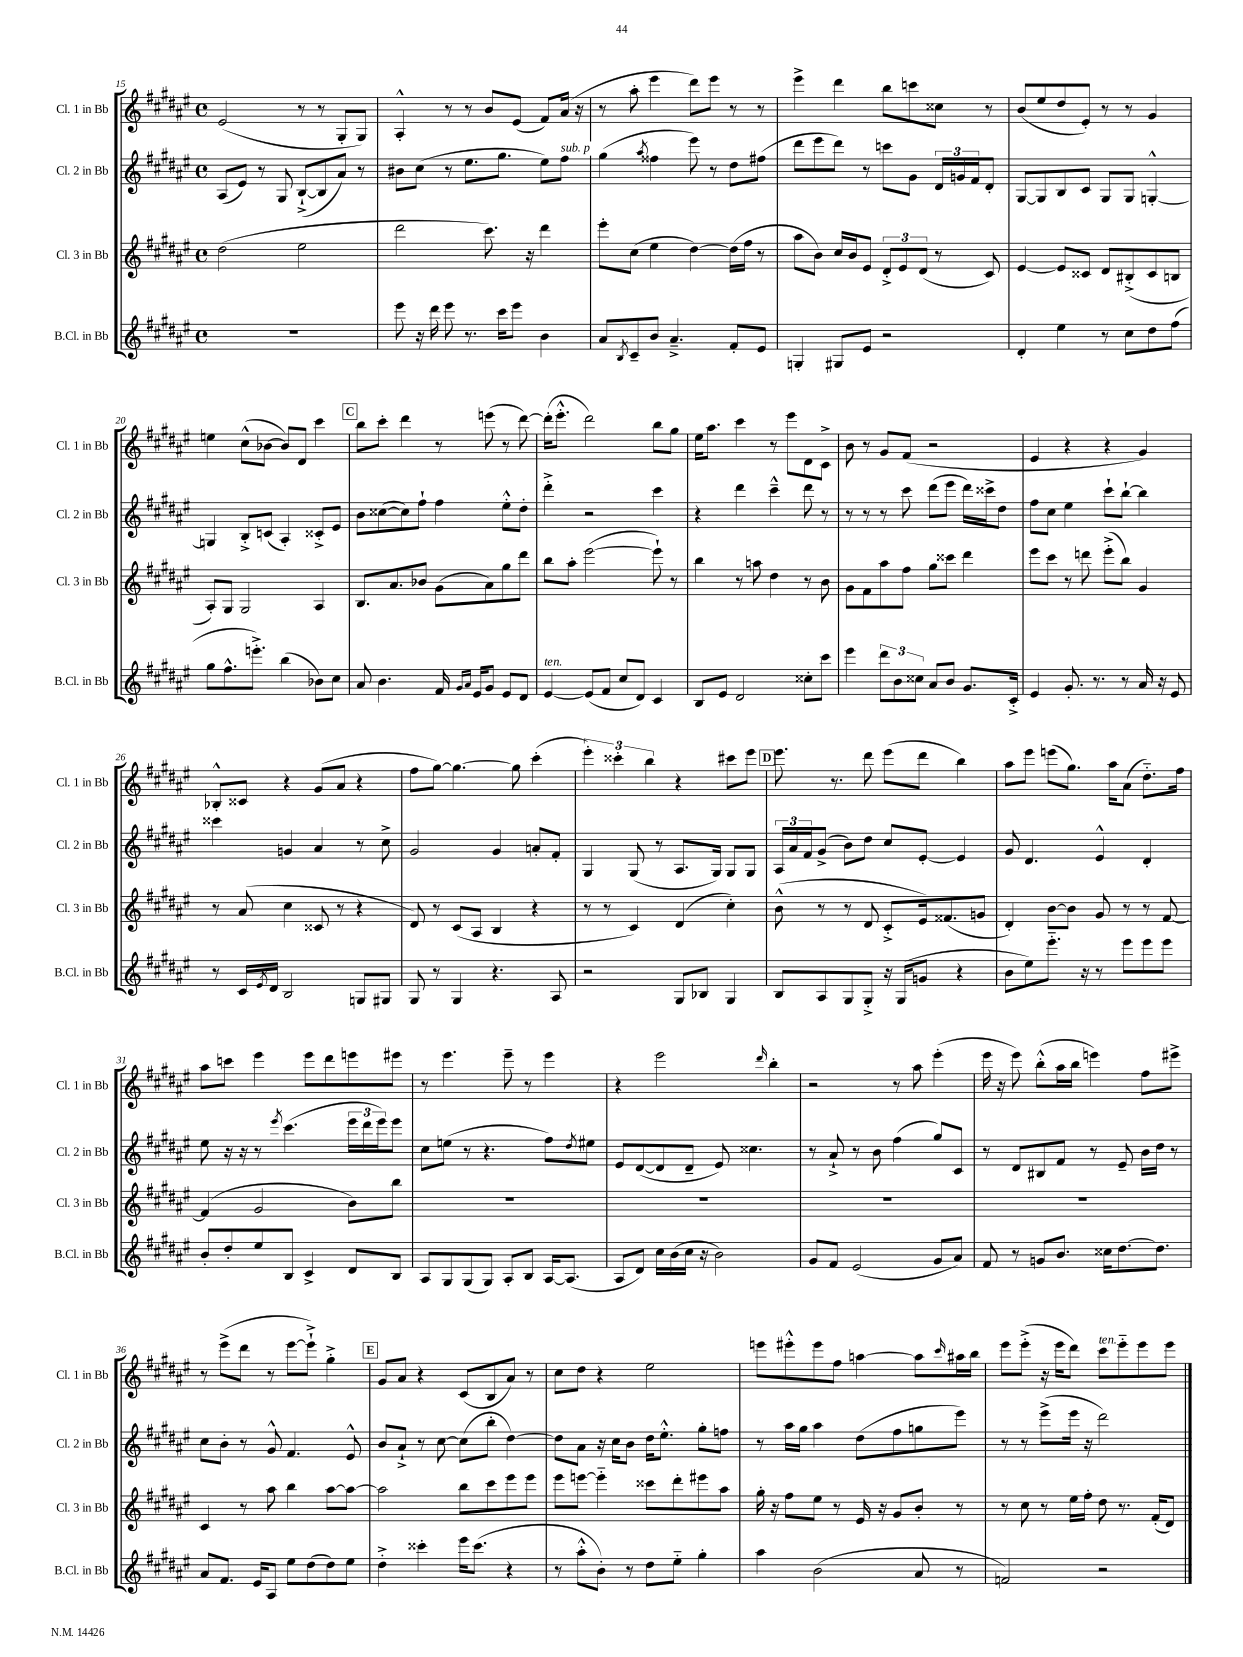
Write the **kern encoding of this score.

**kern	**kern	**kern	**kern
*part4	*part3	*part2	*part1
*staff4	*staff3	*staff2	*staff1
*I"B.Cl. in Bb	*I"Cl. 3 in Bb	*I"Cl. 2 in Bb	*I"Cl. 1 in Bb
*I'B.Cl. in Bb	*I'Cl. 3 in Bb	*I'Cl. 2 in Bb	*I'Cl. 1 in Bb
*clefG2	*clefG2	*clefG2	*clefG2
*k[f#c#g#d#a#e#]	*k[f#c#g#d#a#e#]	*k[f#c#g#d#a#e#]	*k[f#c#g#d#a#e#]
*M4/4	*M4/4	*M4/4	*M4/4
*met(c)	*met(c)	*met(c)	*met(c)
=15	=15	=15	=15
1r	(2dd#\	(8A#/L	(2e#/
.	.	8e#/J)	.
.	.	8r	.
.	.	8G#/	.
.	2ee#\	([8B`^/L	8r
.	.	8B/]	8r
.	.	8a#/J)	8G#'/L
.	.	8r	8G#/J)
=16	=16	=16	=16
8eee#\	2ddd#\	8b#X\L	4A#'^^/
16r	.	(8cc#\J	.
16ddd#\	.	.	.
8eee#\	.	8r	8r
8.r	.	8.ee#\L	8r
.	8.ccc#\)	.	8b/L
16ccc#\KL	.	8.gg#\J	.
8eee#\J	.	.	(8e#/J
.	16r	.	.
4b\	4ddd#\	8ee#\L)	8f#/L)
!	!	!LO:TX:a:i:t=sub. p	!
.	.	8ff#\J	(16a#/Jk
.	.	.	16r
=17	=17	=17	=17
8a#/L	8eee#'\L	(4gg#\	8r
8qB/	.	.	.
8c#~/	(8cc#\J	.	8aa#'\
.	.	8qaa#/	.
8b/J	4ee#\	4ff##X\	4eee#\
4.a#~^/	.	.	.
.	[4dd#\)	8eee#\)	8ddd#\L)
.	.	8r	8eee#\J
8f#'/L	(16dd#\LL]	8dd#\L	8r
.	16ff#\JJ	.	.
8e#/J	8r	(8ff#X\J	8r
=18	=18	=18	=18
4Gn'/	8aa#\L	8ddd#\L	4eee#^\
.	8b\J)	8eee#\	.
8G#X/L	16cc#/LL	8ddd#\J)	4ddd#\
.	16b/J	.	.
8e#/J	8e#/J	8r	.
2r	12d#'^/L	8cccn\L	8bb\L
.	12e#/	.	.
.	.	8g#\J	8cccn\
.	(12d#/J	.	.
.	8r	24d#/LL	8cc##X\J
.	.	24gn/	.
.	.	24f#/J	.
.	8c#/)	8d#'/J	8r
=19	=19	=19	=19
4d#'/	[4e#/	[8G#/L	(8b/L
.	.	8G#/]	8ee#/
4ee#\	8e#/L]	8B/	8dd#/
.	8c##X/J	8c#/J	8e#'/J)
8r	8d#/L	8G#/L	8r
8cc#\L	(8B#X'^/	8G#/J	8r
8dd#\	8c##/	[4Gn'^^/	4g#/
(8ff#\J	8Bn/J	.	.
!!LO:LB:g=z
=20	=20	=20	=20
8gg#\L	8A#'/L)	4Gn/]	4een\
8.ff#^^\	8G#/J	.	.
.	2G#/	8B'^/L	(8cc#^^\L
8.eeen'^\J)	.	.	.
.	.	(8cn/J	[8b-X\J
(4bb\	.	4A#'/)	8b-/L])
.	.	.	8d#/J
8b-X\L)	4A#/	8c##X'^/L	4ccc#\
8cc#\J	.	8e#/J	.
!!LO:REH:place=s1:t=C
=21	=21	=21	=21
8a#/	8.B/L	8b\L	8bb\L
4.b\	.	([8cc##X\	8ccc#'\J
.	8.a#/	.	.
.	.	8cc##\])	4ddd#\
.	8b-X/J	8ff#`\J	.
16f#/	(8g#\L	4ff#\	8r
16qqg#/LL	.	.	.
16qqa#/JJ	.	.	.
16e#/KL	.	.	.
8g#/J	8a#\)	.	(8eeen\
8e#/L	8gg#\	8ee#'^^\L	8r
8d#/J	8ddd#\J	8dd#'\J	[8ddd#\)
=22	=22	=22	=22
!LO:TX:a:i:t=ten.	!	!	!
[4e#/	8bb\L	4ddd#'^\	(16ddd#'\KL]
.	.	.	8.eee#'^^\J
.	8aa#'\J	.	.
(8e#/L]	([2eee#\	2r	2ddd#\)
8f#/J	.	.	.
8cc#/L	.	.	.
8d#/J)	.	.	.
4c#/	8eee#`\])	4ccc#\	8bb\L
.	8r	.	8gg#\J
=23	=23	=23	=23
8B/L	4bb\	4r	16ee#\KL
.	.	.	8.aa#\J
8e#/J	.	.	.
2d#/	8r	4ddd#\	4ccc#\
.	8aan\	.	.
.	4dd#\	4ccc#~^^\	8r
.	.	.	8eee#\L
8cc##X'\L	8r	8ddd#\	8d#\
8ccc#\J	8b\	8r	8c#^\J
=24	=24	=24	=24
4eee#\	8g#\L	8r	8b\
.	8f#\	8r	8r
12ddd#\L	8aa#\	8r	8g#/L
12b\	.	.	.
.	8ff#\J	8ccc#\	(8f#/J
12cc##X\J	.	.	.
8a#/L	8gg#\L	(8ddd#\L	2r
8b/J	8ccc##X\J	8eee#\J	.
8.g#/L	4ddd#\	16ddd#\LL)	.
.	.	16ccc##X^\J	.
.	.	8dd#\J	.
16c#'^/Jk	.	.	.
=25	=25	=25	=25
4e#/	8eee#\L	8ff#\L	4e#/
.	8ccc#\J	8cc#\J	.
8.g#'/	8r	4ee#\	4r
.	8dddn\	.	.
8.r	.	.	.
.	(8eee#'^\L	8ccc#`\L	4r
8r	8bb\J)	[8bb`\J	.
16a#/	4g#/	4bb\]	4g#/)
16r	.	.	.
8e#/	.	.	.
!!LO:LB:g=z
=26	=26	=26	=26
8r	8r	4ccc##X\	8B-X'^^/L
16c#/LL	(8a#/	.	8c##X/J
8qe#/	.	.	.
16d#/JJ	.	.	.
2B/	4cc#\	4gn/	4r
.	8c##X/	4a#/	(8g#/L
.	8r	.	8a#/J
8Gn/L	4r	8r	4r
8G#X/J	.	8cc#^\	.
=27	=27	=27	=27
8G#/	8d#/)	2g#/	8ff#\L
8r	8r	.	[8gg#\J)
4G#/	(8c#/L	.	4.gg#\_
.	8A#/J	.	.
4.r	4B/	4g#/	.
.	.	.	8gg#\]
.	4r	8an'/L	(4ccc#'\
8A#/	.	8f#'/J	.
=28	=28	=28	=28
2r	8r	4G#/	6eee#'\)
.	8r	.	.
.	.	.	6ccc##X'\
.	4c#/)	(8G#/	.
.	.	.	6bb\
.	.	8r	.
8G#/L	(4d#/	8.A#/L	4r
8B-X/J	.	.	.
.	.	16G#/Jk)	.
4G#/	4cc#'\)	8G#/L	8ccc#X\L
.	.	8G#/J	8eee#\J
!!LO:REH:place=s1:t=D
=29	=29	=29	=29
8B/L	(8b^^\	24A#/LL	8.eee#\
.	.	24a#/	.
.	.	24f#/J	.
8A#/	8r	(8g#^/J	.
.	.	.	8.r
8G#/	8r	8b\L)	.
8G#'^/J	8d#/	8dd#\J	8ddd#\
16r	8c#'^/L	8cc#/L	(8eee#\L
(16G#/KL	.	.	.
8gn/J	16e#/k)	[8e#'/J	8ddd#\J
.	(8.f##X/	.	.
4r	.	4e#/]	4bb\)
.	8gn/J	.	.
=30	=30	=30	=30
8b\L	4d#'/)	8g#/	8aa#\L
8ee#\)	.	4.d#/	8eee#\J
8.eee#\J	[8b\L	.	(8eeen\L
.	8b\J]	.	8.gg#\J)
16r	.	.	.
8r	8g#/	4e#^^/	.
.	.	.	16aa#\KL
8eee#\L	8r	.	(8a#\J
8eee#\	8r	4d#'/	8.dd#\L)
8eee#\J	[8f#/	.	.
.	.	.	16ff#\Jk
!!LO:LB:g=z
=31	=31	=31	=31
8b'/L	(4f#/]	8ee#\	8aa#\L
8dd#'/	.	16r	8cccn\J
.	.	16r	.
8ee#/	2g#/	8r	4eee#\
.	.	8qeee#/	.
8B/J	.	(4.ccc#\	.
4c#^/	.	.	8eee#\L
.	.	.	8ddd#\
8d#/L	8b\L)	24eee#\LL	8eeen\
.	.	24ddd#\	.
.	.	24eee#\J)	.
8B/J	8bb\J	8eee#\J	8eee#X\J
=32	=32	=32	=32
8A#/L	1r	8cc#\L	8r
8G#/	.	(8een\J	4.eee#\
(8G#/	.	8r	.
8G#/J)	.	4.r	.
8A#'/L	.	.	8eee#~\
8B/J	.	.	8r
[16A#/KL	.	8ff#\L)	4eee#\
(8.A#/J]	.	.	.
.	.	8qdd#/	.
.	.	8ee#X\J	.
=33	=33	=33	=33
8A#/L	1r	8e#/L	4r
8d#/J)	.	([8d#/	.
16cc#\LL	.	8d#/]	2eee#\
(16b\	.	.	.
16cc#\JJ	.	8d#~/J	.
16r	.	.	.
2b\)	.	8e#/)	.
.	.	4.cc##X\	.
.	.	.	16qqddd#/
.	.	.	4bb'\
=34	=34	=34	=34
8g#/L	1r	8r	2r
8f#/J	.	8a#`^/	.
(2e#/	.	8r	.
.	.	8b\	.
.	.	(4ff#\	8r
.	.	.	8aa#\
8g#/L	.	8gg#/L)	(4eee#'\
8a#/J)	.	8c#/J	.
=35	=35	=35	=35
8f#/	1r	8r	16eee#\
.	.	.	16r
8r	.	8d#/L	8eee#\)
8gn/L	.	8B#X/	(8bb'^^\L
8.b/J	.	8f#/J	16aa#\L
.	.	.	16bb\JJ
.	.	8r	4eeen\)
16cc##X\KL	.	.	.
[8.dd#\	.	8e#~/	.
.	.	16b\LL	8ff#\L
8.dd#\J]	.	16dd#\JJ	.
.	.	8r	8eee#X^\J
!!LO:LB:g=z
=36	=36	=36	=36
8a#/L	4c#/	8cc#\L	8r
8.f#/J	.	8b'\J	(8eee#^\L
.	8r	8r	8ddd#\J
16e#/KL	.	.	.
8A#/J	8aa#\	8g#^^/	8r
8ee#\L	4bb\	4.f#/	[8eee#\L
(8dd#\	.	.	8eee#`^\J])
8dd#\)	[8aa#\L	.	4gg#'^\
8ee#\J	8aa#\J_	8e#^^/	.
!!LO:REH:place=s1:t=E
=37	=37	=37	=37
4dd#'^\	2aa#\]	8b/L	8g#/L
.	.	8a#`^/J	8a#/J
4ccc##X'\	.	8r	4r
.	.	[8cc#\	.
16eee#\KL	8bb\L	(8cc#\L]	(8c#/L
(8.ccc##\J	.	.	.
.	8ccc#\	8bb'\J	8B/
4r	8eee#\	[4dd#\)	8a#/J)
.	8eee#\J	.	8r
=38	=38	=38	=38
8r	8eee#\L	8dd#\L]	8cc#\L
8aa#'^^\L	[8eeen\J	8a#\J	8dd#\J
8b'\J)	4eee\]	16r	4r
.	.	16cc#\KL	.
8r	.	8b\J	.
8dd#\L	8ccc##X\L	16dd#\KL	2ee#\
.	.	8.ee#'^^\J	.
8ee#\J	8ddd#'\	.	.
4gg#'\	8eee#X\	8gg#'\L	.
.	8aa#\J	8ffn\J	.
=39	=39	=39	=39
4aa#\	16gg#'\	8r	8eeen\L
.	16r	.	.
.	8ff#\L	16aa#\LL	8eee#X'^^\
.	.	16gg#\JJ	.
(2b\	8ee#\J	4aa#\	8eee#\
.	8r	.	8ff#\J
.	16e#/	(8dd#\L	[4aan\
.	16r	.	.
.	8g#/L	8ff#\	.
8a#/	8b'/J	8ggn\	8aa\L]
.	.	.	16qqccc#/
8r	8r	8eee#\J)	16aa#X\L
.	.	.	16bb\JJ
=40	=40	=40	=40
2fn/)	8r	8r	8eee#\L
.	8cc#\	8r	(8eee#'^\J
.	8r	(8eee#^\L	16r
.	.	.	16eee#\KL
.	16ee#\LL	16eee#\Jk	8ddd#\J)
.	16ff#'\JJ	16r	.
!	!	!	!LO:TX:a:i:t=ten.
2r	8dd#\	2ddd#\)	8ccc#\L
.	8.r	.	8eee#\
.	.	.	8eee#\
.	(16f#'/KL	.	.
.	8d#/J)	.	8eee#\J
==	==	==	==
*-	*-	*-	*-
